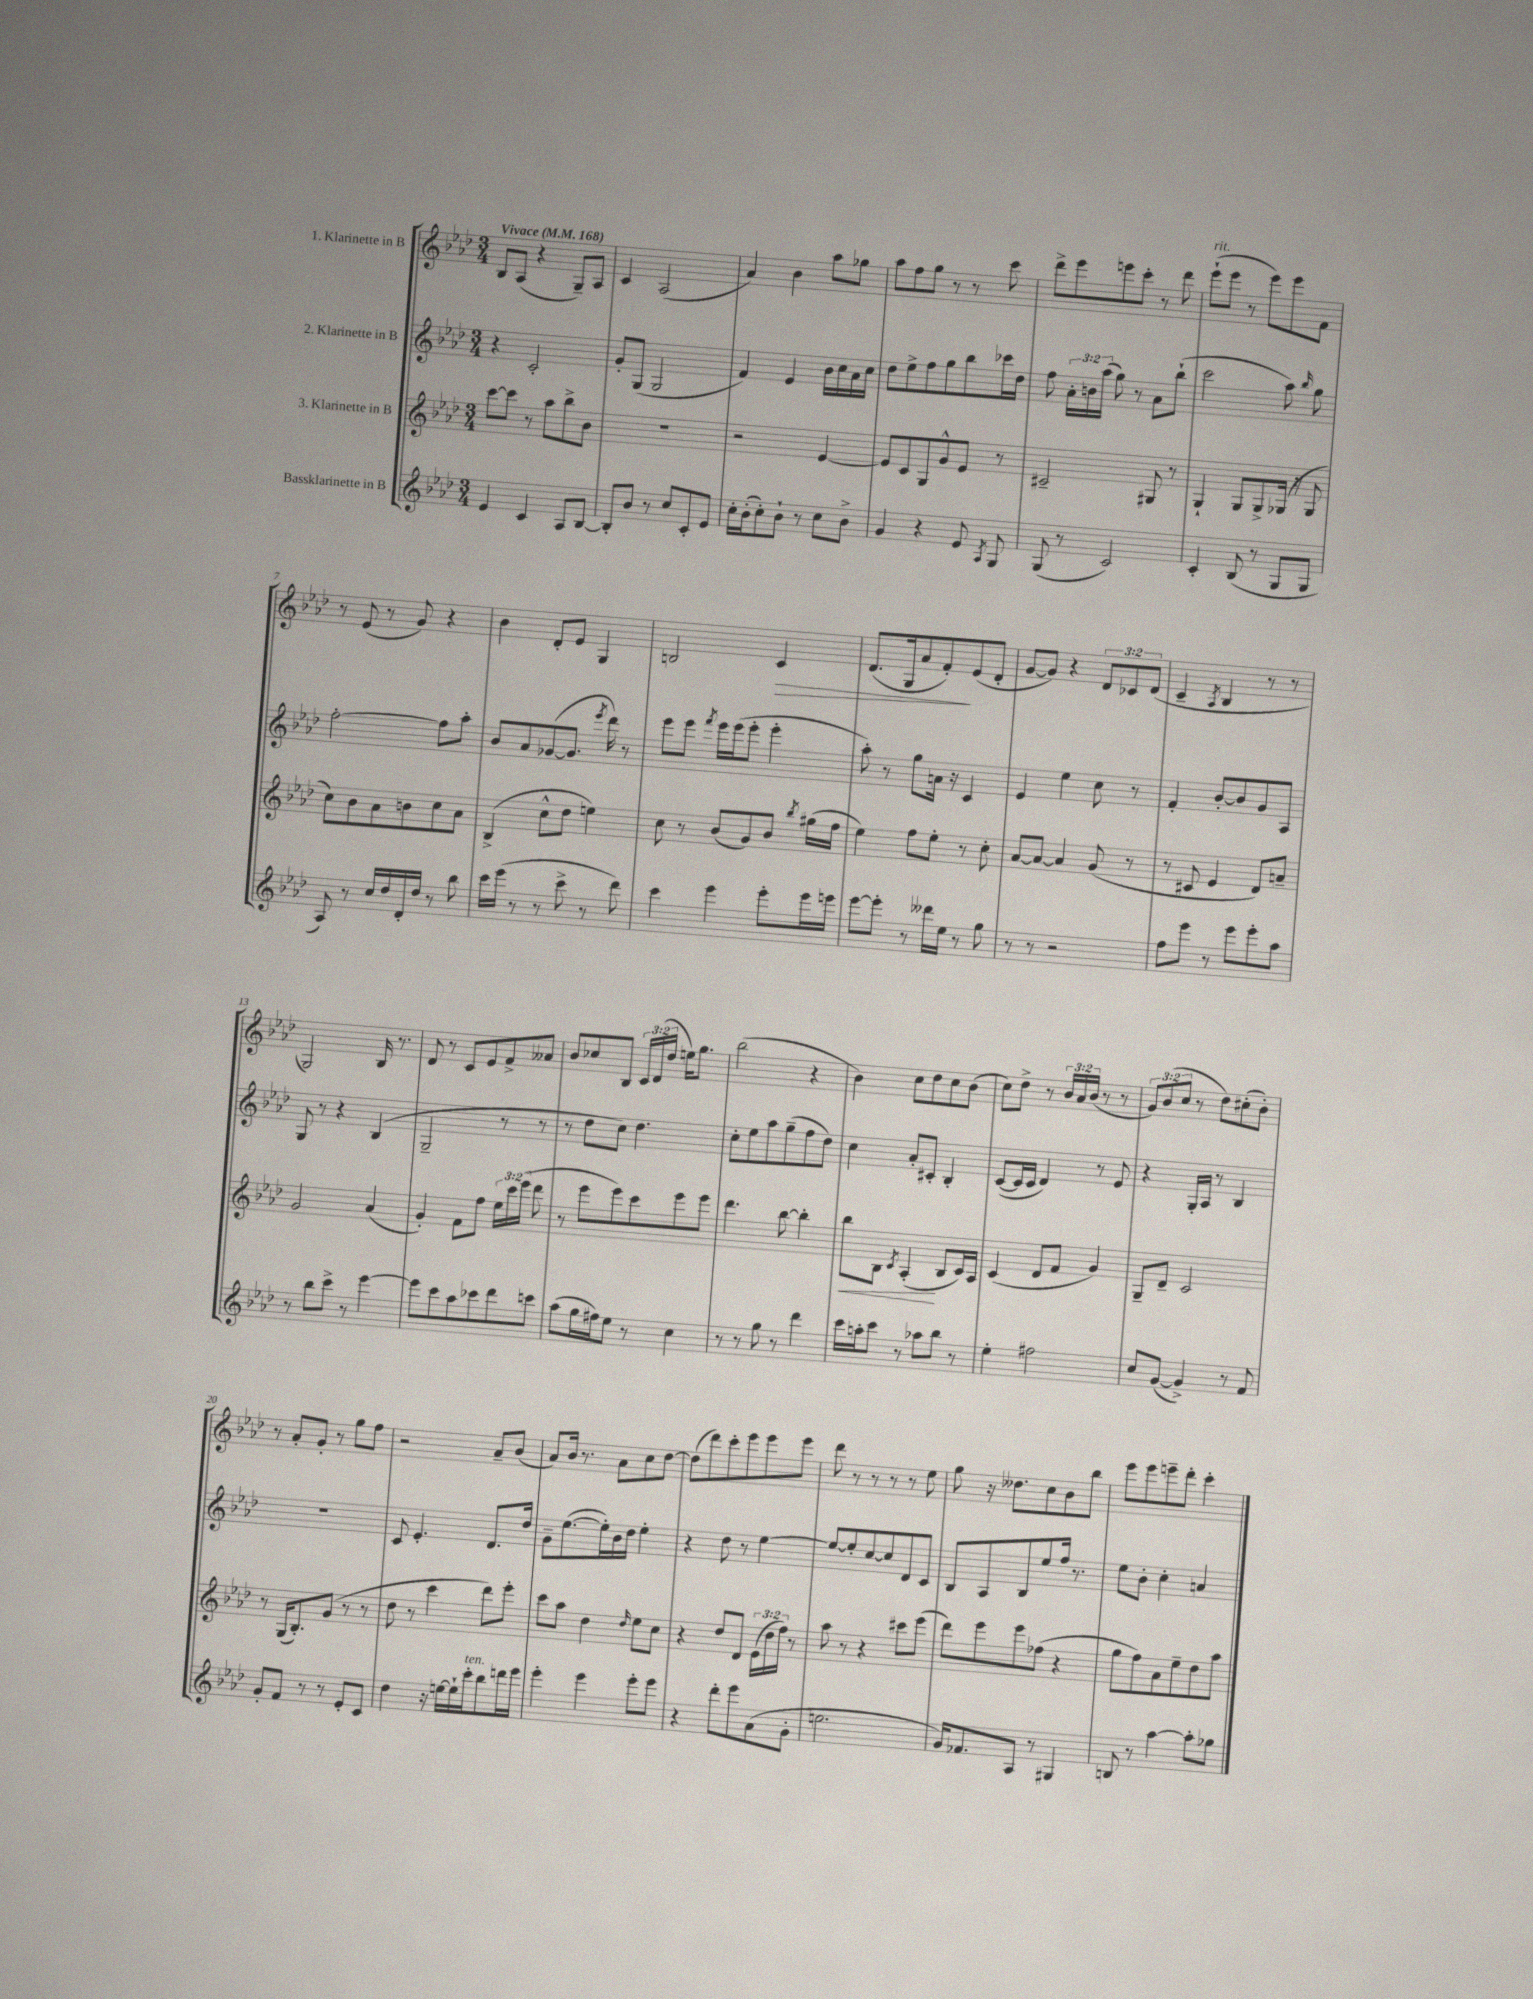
<<
\new StaffGroup <<
\new Staff = "s0" \with { instrumentName = "1. Klarinette in B" } {
    \clef treble \key aes \major \numericTimeSignature \time 3/4 \override Staff.TupletNumber.text = #tuplet-number::calc-fraction-text \tempo "Vivace" 4 = 168
    \autoBeamOff bes8[ aes8]( r4 g8[--) aes8] |
    c'4 aes2( |
    aes'4) bes'4 aes''8[ ges''8] |
    aes''8[ f''8 g''8] r8 r8 c'''8 |
    des'''8[-> ees'''8 e'''8 c'''8]-. r8 des'''8 |
    ees'''8[-!^\markup { \italic "rit." }( ees'''8] r8 ees'''8[) ees'''8 f'8] |
    r8 ees'8( r8 g'8) r4 |
    bes'4 des'8[-. ees'8] g4 |
    b2 c'4\> |
    des'8.[( g16 aes'8 f'8-.\!) ees'8( des'8]-. |
    g'8[~ g'8]) r4 \tuplet 3/2 { des'8[ ces'8 des'8]( } |
    c'4-- \acciaccatura { aes8 } bes4 r8 r8 |
    g2) bes16 r8. |
    des'8 r8 c'8[ ees'8 f'8-> aeses'8] |
    bes'8[ ces''8 bes8] \tuplet 3/2 { c'16[ des'16( des''16] } e''16[) g''8.] |
    bes''2( r4 |
    bes'4) c''8[ des''8 c''8 bes'8]( |
    c''8[) des''8]-> r8 \tuplet 3/2 { bes'16[ aes'16 bes'16]( } r8 r8 |
    \tuplet 3/2 { g'8[) bes'8( c''8] } r8 des''8[) cis''8-.( bes'8]-.) |
    r8 aes'8[-. g'8]-. r8 g''8[ f''8] |
    r2 aes'8[-- bes'8]( |
    aes'8[) bes'16] r8. aes'8[ c''8 des''8]~ |
    des''8[( des'''8) c'''8-. ees'''8 ees'''8 ees'''8] |
    des'''8 r8 r8 r8 r8 ees''8 |
    g''8 r16 deses''8.[ c''8 bes'8 bes''8] |
    ees'''8[ ees'''8 e'''8-- des'''8]-. c'''4-. \bar "|." |
}
\new Staff = "s1" \with { instrumentName = "2. Klarinette in B" } {
    \clef treble \key aes \major \numericTimeSignature \time 3/4 \override Staff.TupletNumber.text = #tuplet-number::calc-fraction-text
    \autoBeamOff r4 c'2-. |
    g'8[-. g8]( g2 |
    f'4) ees'4 bes'16[ c''16 aes'16 c''16] |
    des''8[ ees''8-> f''8 g''8 bes''8 ces'''16 des''16] |
    f''8 \tuplet 3/2 { aes'16[-. b'16 aes''16]( } g''8) r8 aes'8[ bes''8]-!( |
    c'''2 aes''8) \grace { bes''16 } g''8 |
    f''2~-. f''8[ aes''8]-. |
    bes'8[ aes'8 ges'8~( ges'8.] \acciaccatura { ees'''8 } des'''16) r8 |
    ees'''8[ ees'''8] \acciaccatura { f'''8 } ees'''16[ ees'''16( ees'''8]-. ees'''4-. |
    aes''8-.) r8 g''8[ a'16] r16 c'4 |
    ees'4 ees''4 c''8 r8 |
    f'4-. bes'8[~-. bes'8 g'8 aes8] |
    g8 r8 r4 bes4( |
    g2-- r8 r8 |
    r8 des''8[ c''8]) des''4. |
    c''8[-. ees''8 aes''8 g''8--( f''8 des''8]) |
    c''4 aes'8[-. cis'8]-. bes4-. |
    c'8[~( c'16 c'16] des'4) r8 ees'8 |
    r4 g16[-. aes16] r8 bes4 |
    R2. |
    c'8 ees'4.-. des'8.[ des''16] |
    g'8[-- ees''8.~( ees''16-.) bes'16 des''16] ees''4-. |
    r4 des''8 r8 ees''4~ |
    ees''8[~ ees''8-. c''8~ c''8 des'8 c'8] |
    bes8[ aes8 bes8 ees''8 f''16] r8. |
    ees''8[ bes'8]-. c''4-. a'4 \bar "|." |
}
\new Staff = "s2" \with { instrumentName = "3. Klarinette in B" } {
    \clef treble \key aes \major \numericTimeSignature \time 3/4 \override Staff.TupletNumber.text = #tuplet-number::calc-fraction-text
    \autoBeamOff c'''8[~ c'''8] r8 aes''8[ bes''8-> bes'8] |
    R2. |
    r2 ees'4~ |
    ees'8[ c'8 g8 g'8-^ ees'8] r8 |
    cis'2-- gis8 r8 |
    g4-! g8[ g8-> ges16]( r16 ges8 |
    c''8[) bes'8 aes'8 b'8 c''8 aes'8] |
    bes4->( c''8[-^ des''8] e''4) |
    c''8 r8 bes'8[( g'8) bes'8] \acciaccatura { bes''8 } gis''16[( f''16] |
    ees''4) f''8[ ees''8]-. r8 c''8-. |
    aes'8[~ aes'8]~ aes'4 g'8( r8 |
    r8 cis'8 ees'4 des'8[) a'8]-- |
    g'2 aes'4( |
    g'4-.) f'8[ f''8] \tuplet 3/2 { ees''16[ c'''16 ees'''16]( } des'''8 |
    r8 ees'''8[ ees'''8) c'''8 ees'''8 ees'''8] |
    des'''4. bes''8~ bes''4-. |
    bes''8[\< bes8] \acciaccatura { c'8 } aes4-.\!( bes8[ c'16) aes16] |
    c'4( des'8[ f'8] g'4) |
    g8[-- des'8]-- c'2 |
    r8 g16[( bes8.-.) g'8]( r8 r8 |
    des''8 r8 c'''4 des'''8[) ees'''8]-. |
    c'''8[ aes''8] des''4 \grace { des''16 } ees''8[ c''8] |
    r4 des''8[ des'8] \tuplet 3/2 { ees'16[( des''16 f''16]) } r8 |
    aes''8 r8 r4 cis'''8[ ees'''8]( |
    des'''8[) ees'''8 ees'''8 fes''8]( r4 |
    g''8[ f''8) aes'8 ees''8-- des''8 aes''8] \bar "|." |
}
\new Staff = "s3" \with { instrumentName = "Bassklarinette in B" } {
    \clef treble \key aes \major \numericTimeSignature \time 3/4
    \autoBeamOff ees'4 c'4 aes8[ bes8]~ |
    bes8[-. bes'8] r8 c''8[ c'8-. ees'8] |
    c''16[-. bes'16-.( c''8-.) bes'8]-! r8 c''8[ bes'8]-> |
    g'4 r4 ees'8 \acciaccatura { aes8 } g8 |
    g8( r8 c'2) |
    c'4-. bes8( r8 g8[ g8] |
    aes8) r8 c''16[ des''16 des'16-. des''16] r8 bes''8 |
    c'''16[ ees'''16]( r8 r8 c'''8-> r8 des'''8) |
    c'''4 ees'''4 ees'''8[-. ees'''16 e'''16] |
    ees'''8[~ ees'''8]-. r8 deses'''16[ ees''16] r8 g''8 |
    r8 r8 r2 |
    f''8[ ees'''8] r8 ees'''8[ ees'''8-. aes''8] |
    r8 bes''8[ c'''8]-> r8 ees'''4~ |
    ees'''8[ c'''8 aes''8 ces'''8 des'''8 c'''8] |
    aes''8[( g''16 fis''16) ees''8] r8 c''4 |
    r8 r8 g''8 r8 des'''4 |
    c'''16[ a''16-. c'''8] r8 aes''8[ bes''8] r8 |
    ees''4-. fis''2 |
    c''8[ g'8]~( g'4->) r8 f'8 |
    g'8[-. f'8] r8 r8 ees'8[-. c'8] |
    des''4 r16 e''16[~ e''16-! c'''16-.^\markup { \italic "ten." } bes''8 d'''16 ees'''16] |
    ees'''4-. ees'''4 ees'''8[-. ees'''8] |
    r4 des'''8[-. ees'''8 aes'8( g'8]-. |
    e''2. |
    g'16[) fes'8. aes8] r8 gis4 |
    b8 r8 aes''4~ aes''8[-. ges''8] \bar "|." |
}
>>
>>
